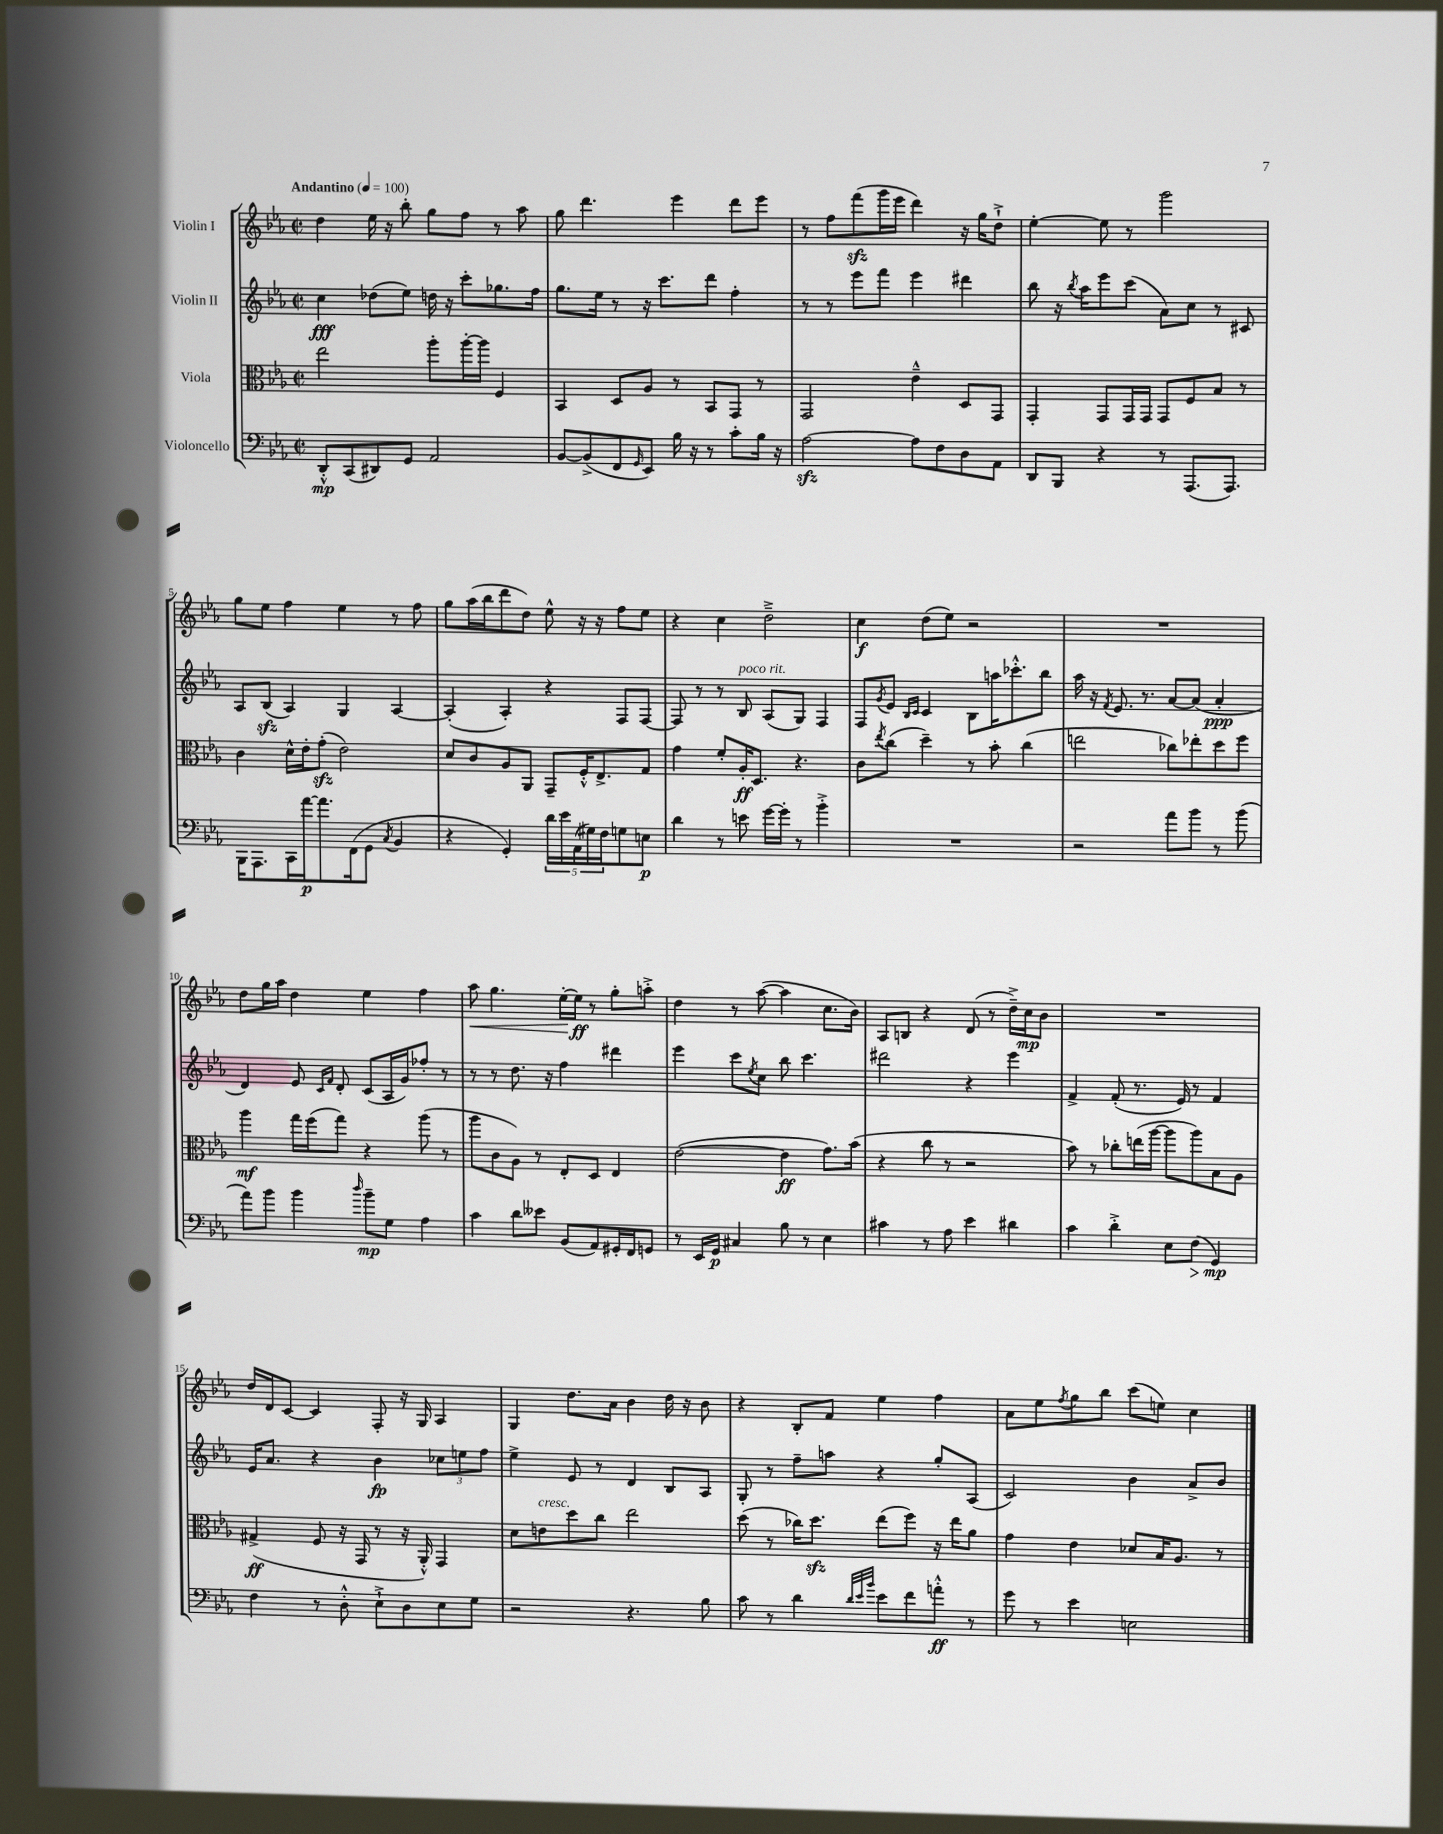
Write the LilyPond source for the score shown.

<<
\new StaffGroup <<
\new Staff = "s0" \with { instrumentName = "Violin I" } {
    \clef treble \key ees \major \defaultTimeSignature \time 2/2 \tempo "Andantino" 4 = 100
    d''4 ees''16 r16 bes''8-. g''8 f''8 r8 aes''8 |
    g''8 d'''4. ees'''4 d'''8 ees'''8 |
    r8 f''8 f'''8\sfz( g'''16 ees'''16 d'''4) r16 g''16 d''8-!-> |
    ees''4~-. ees''8 r8 g'''2 |
    g''8 ees''8 f''4 ees''4 r8 f''8 |
    g''8 aes''16( bes''16 d'''8 d''8) ees''8-^ r16 r16 f''8 ees''8 |
    r4 c''4 d''2---> |
    c''4\f d''8( ees''8) r2 |
    R1 |
    d''8 g''16 aes''16 d''4 ees''4 f''4 |
    aes''8\< g''4. ees''16~-.\! ees''16\ff r8 g''8-. a''8-.-> |
    d''4 r8 aes''8~( aes''4 c''8. bes'16) |
    aes8 b8 r4 d'8( r8 d''16--->) c''16\mp bes'8 |
    R1 |
    d''16 d'16 c'8~ c'4 f8-. r16 g16 aes4 |
    g4 d''8. aes'16 bes'4 d''16 r16 bes'8 |
    r4 bes8-. f'8 ees''4 f''4 |
    aes'8 ees''8 \acciaccatura { f''8 } g''8 bes''8 c'''8( e''8) c''4 \bar "|." |
}
\new Staff = "s1" \with { instrumentName = "Violin II" } {
    \clef treble \key ees \major \defaultTimeSignature \time 2/2
    c''4\fff des''8( ees''8) d''16 r16 c'''8-. ges''8. f''16 |
    g''8. ees''16 r8 r16 c'''8. d'''8 f''4-. |
    r8 r8 ees'''8 f'''8 ees'''4 dis'''4 |
    bes''8 r16 \acciaccatura { bes''8 } aes''16 ees'''8 c'''8( aes'8) c''8 r8 cis'8 |
    aes8 bes8\sfz( aes4) g4 aes4~ |
    aes4-.( aes4-.) r4 f8 f8~ |
    f8 r8 r8 bes8^\markup { \italic "poco rit." } aes8( g8) f4 |
    f8 \acciaccatura { g'8 } ees'8 \grace { bes16 c'16 } c'4 bes8 a''16 ces'''8.-.-^ bes''8 |
    aes''16 r16 \acciaccatura { f'8 } ees'8. r8. aes'8~ aes'8( aes'4-.\ppp |
    d'4) ees'8 \grace { c'16 f'16 } d'8-. c'8( aes16 g'16) fes''8-. r8 |
    r8 r8 d''8. r16 f''4 dis'''4 |
    ees'''4 c'''8 \acciaccatura { ees''8 } c''8 bes''8 c'''4. |
    dis'''2 r4 ees'''4 |
    f'4-> f'8-.( r8. ees'16) r8 f'4 |
    ees'16 aes'8. r4 bes'4\fp \tuplet 3/2 { ces''8 e''8 f''8 } |
    ees''4-> ees'8 r8 d'4 bes8 aes8 |
    g8-. r8 f''8-- a''8 r4 g''8-. aes8( |
    c'2) bes'4 aes'8-> bes'8 \bar "|." |
}
\new Staff = "s2" \with { instrumentName = "Viola" } {
    \clef alto \key ees \major \defaultTimeSignature \time 2/2
    ees''2 aes''8-. aes''16~-. aes''16 f4 |
    bes,4 d8 aes8 r8 bes,8 g,8 r8 |
    g,2 ees'4---^ d8 g,8 |
    g,4-. g,8 g,16 g,16 g,8 f8 bes8 r8 |
    c'4 d'16-^ ees'16-. g'8-.\sfz( ees'2) |
    d'8 c'8 aes8 aes,8 g,8-- f16-.-^ ees8.-> g8 |
    g'4 f'8-. aes16-.\ff d8. r4. |
    c'8 \acciaccatura { ees''8 } c''8( d''4--) r8 bes'8-. c''4( |
    e''2 ces''8) ees''8-. d''8 f''8 |
    aes''4\mf g''16 f''16( g''8) r4 aes''8( r8 |
    aes''8 c'8 aes8) r8 ees8-. d8 ees4 |
    ees'2~( ees'4\ff g'8.) bes'16( |
    r4 c''8 r8 r2 |
    bes'8) r8 ces''8-. e''16( aes''16~ aes''8 aes''8) bes8 aes8 |
    gis4->\ff( f8 r16 g,16 r8 r16 aes,16-.-^) g,4 |
    d'8 e'8^\markup { \italic "cresc." } d''8 c''8 ees''2 |
    d''8( r8 ces''16) d''8.\sfz ees''8( f''8) r16 ees''16 aes'8 |
    g'4 ees'4 des'8 bes16 aes8. r8 \bar "|." |
}
\new Staff = "s3" \with { instrumentName = "Violoncello" } {
    \clef bass \key ees \major \defaultTimeSignature \time 2/2
    d,8-.-^\mp c,8( dis,8) g,8 aes,2 |
    bes,8~ bes,8->( f,8 \grace { g,16 } ees,8) bes16 r16 r8 c'8-. bes16 r16 |
    aes2~\sfz aes8 f8 d8 aes,8 |
    d,8 bes,,8 r4 r8 aes,,8.( aes,,8.) |
    bes,,16 aes,,8. c,16 aes'16~\p aes'8. f,16( g,8 \acciaccatura { c8 } bes,4 |
    r4 g,4-.) \tuplet 5/4 { d'16 ees'16 aes,16( gis16) f16 } g8 e8\p |
    d'4 r8 e'8 g'16~ g'16-. r8 bes'4-.-> |
    R1 |
    r2 aes'8 bes'8 r8 bes'8( |
    aes'8) bes'8 bes'4 \grace { d''16 } bes'8--\mp g8 aes4 |
    c'4 d'8 eeses'8 bes,8( aes,8) gis,16-. f,16 g,8 |
    r8 ees,16 g,16\p cis4 bes8 r8 ees4 |
    cis'4 r8 aes8 ees'4 dis'4 |
    c'4 d'4-.-> ees8 f8\>( g,4\mp\!) |
    f4 r8 d8-.-^ ees8-!-> d8 ees8 g8 |
    r2 r4. bes8 |
    c'8 r8 d'4 \grace { d'32 ees'32 bes'32 } ees'8 f'8 a'8-.-^\ff r8 |
    g'8 r8 ees'4 e2 \bar "|." |
}
>>
>>
